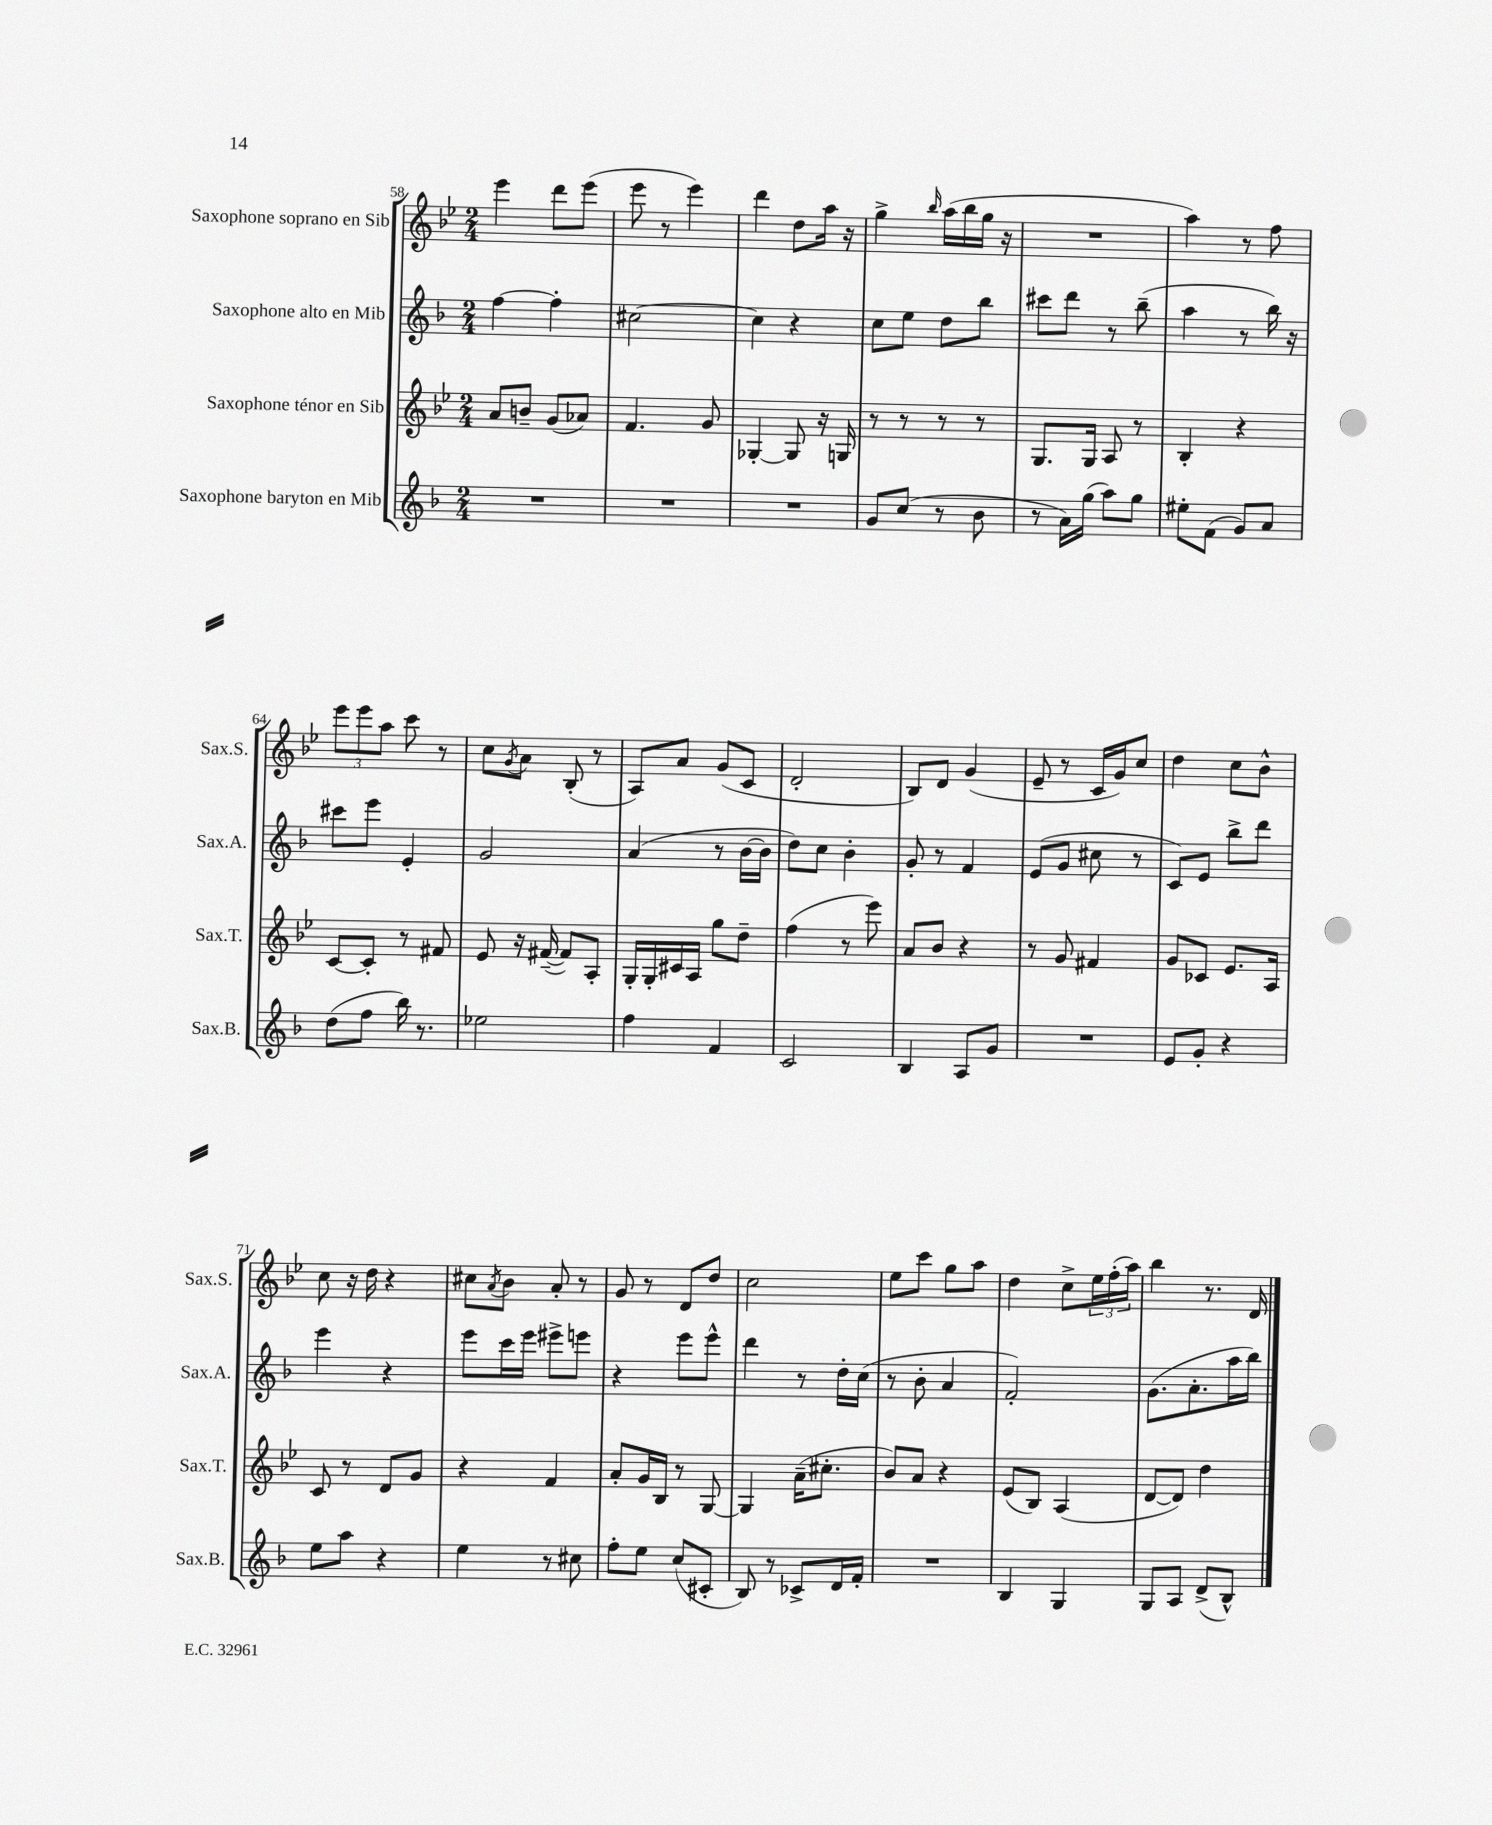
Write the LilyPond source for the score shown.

<<
\new StaffGroup <<
\new Staff = "s0" \with { instrumentName = "Saxophone soprano en Sib" shortInstrumentName = "Sax.S." } {
    \clef treble \key bes \major \numericTimeSignature \time 2/4
    ees'''4 d'''8 ees'''8( |
    ees'''8 r8 ees'''4) |
    d'''4 d''8 a''16 r16 |
    g''4-> \grace { bes''16 } a''16( bes''16 g''16 r16 |
    R2 |
    a''4) r8 f''8 |
    \tuplet 3/2 { ees'''8 ees'''8 a''8 } c'''8 r8 |
    c''8 \acciaccatura { g'8 } a'8 bes8-.( r8 |
    a8) a'8 g'8( c'8 |
    d'2-. |
    bes8) d'8 g'4( |
    ees'8-- r8 c'16 g'16) c''8 |
    d''4 c''8 bes'8-^ |
    c''8 r16 d''16 r4 |
    cis''8 \acciaccatura { a'8 } bes'8 a'8-. r8 |
    g'8 r8 d'8 d''8 |
    c''2 |
    ees''8 c'''8 g''8 a''8 |
    d''4 c''8-> \tuplet 3/2 { ees''16 f''16-.( a''16) } |
    bes''4 r8. d'16 \bar "|." |
}
\new Staff = "s1" \with { instrumentName = "Saxophone alto en Mib" shortInstrumentName = "Sax.A." } {
    \clef treble \key f \major \numericTimeSignature \time 2/4
    f''4~ f''4-. |
    cis''2~ |
    cis''4 r4 |
    c''8 e''8 d''8 bes''8 |
    cis'''8 d'''8 r8 bes''8--( |
    a''4 r8 bes''16) r16 |
    cis'''8 e'''8 e'4-. |
    g'2 |
    a'4( r8 bes'16~ bes'16 |
    d''8) c''8 bes'4-. |
    g'8-. r8 f'4 |
    e'8( g'8 cis''8 r8 |
    c'8) e'8 bes''8-> d'''8 |
    e'''4 r4 |
    e'''8 c'''16 e'''16 eis'''8-> e'''8 |
    r4 e'''8 e'''8-^ |
    d'''4 r8 d''16-. c''16( |
    r8 bes'8-. a'4 |
    f'2-.) |
    g'8.( a'8.-. a''16 bes''16) \bar "|." |
}
\new Staff = "s2" \with { instrumentName = "Saxophone ténor en Sib" shortInstrumentName = "Sax.T." } {
    \clef treble \key bes \major \numericTimeSignature \time 2/4
    a'8 b'8-- g'8( aes'8) |
    f'4. g'8 |
    ges4~-. ges8 r16 g16 |
    r8 r8 r8 r8 |
    g8. g16 a8 r8 |
    bes4-. r4 |
    c'8~ c'8-. r8 fis'8 |
    ees'8 r16 fis'16~--( fis'8) a8-. |
    g16-. g16-. cis'16 a16 g''8 d''8-- |
    f''4( r8 ees'''8) |
    a'8 bes'8 r4 |
    r8 g'8 fis'4 |
    g'8 ces'8 ees'8. a16 |
    c'8 r8 d'8 g'8 |
    r4 f'4 |
    a'8-. g'16 bes16 r8 g8~ |
    g4 a'16--( cis''8.-. |
    bes'8) a'8 r4 |
    ees'8( bes8) a4( |
    d'8~ d'8) d''4 \bar "|." |
}
\new Staff = "s3" \with { instrumentName = "Saxophone baryton en Mib" shortInstrumentName = "Sax.B." } {
    \clef treble \key f \major \numericTimeSignature \time 2/4
    R2 |
    R2 |
    R2 |
    g'8 c''8( r8 bes'8 |
    r8 a'16) g''16( a''8) g''8 |
    eis''8-. f'8( g'8) a'8 |
    d''8( f''8 bes''16) r8. |
    ees''2 |
    f''4 f'4 |
    c'2 |
    bes4 a8 g'8 |
    R2 |
    e'8 g'8-. r4 |
    e''8 a''8 r4 |
    e''4 r8 cis''8 |
    f''8-. e''8 c''8( cis'8-. |
    bes8) r8 ces'8-> d'16 f'16-. |
    R2 |
    bes4 g4 |
    g8 a8 d'8->( bes8-^) \bar "|." |
}
>>
>>
\layout { \context { \Score currentBarNumber = #58 } }
